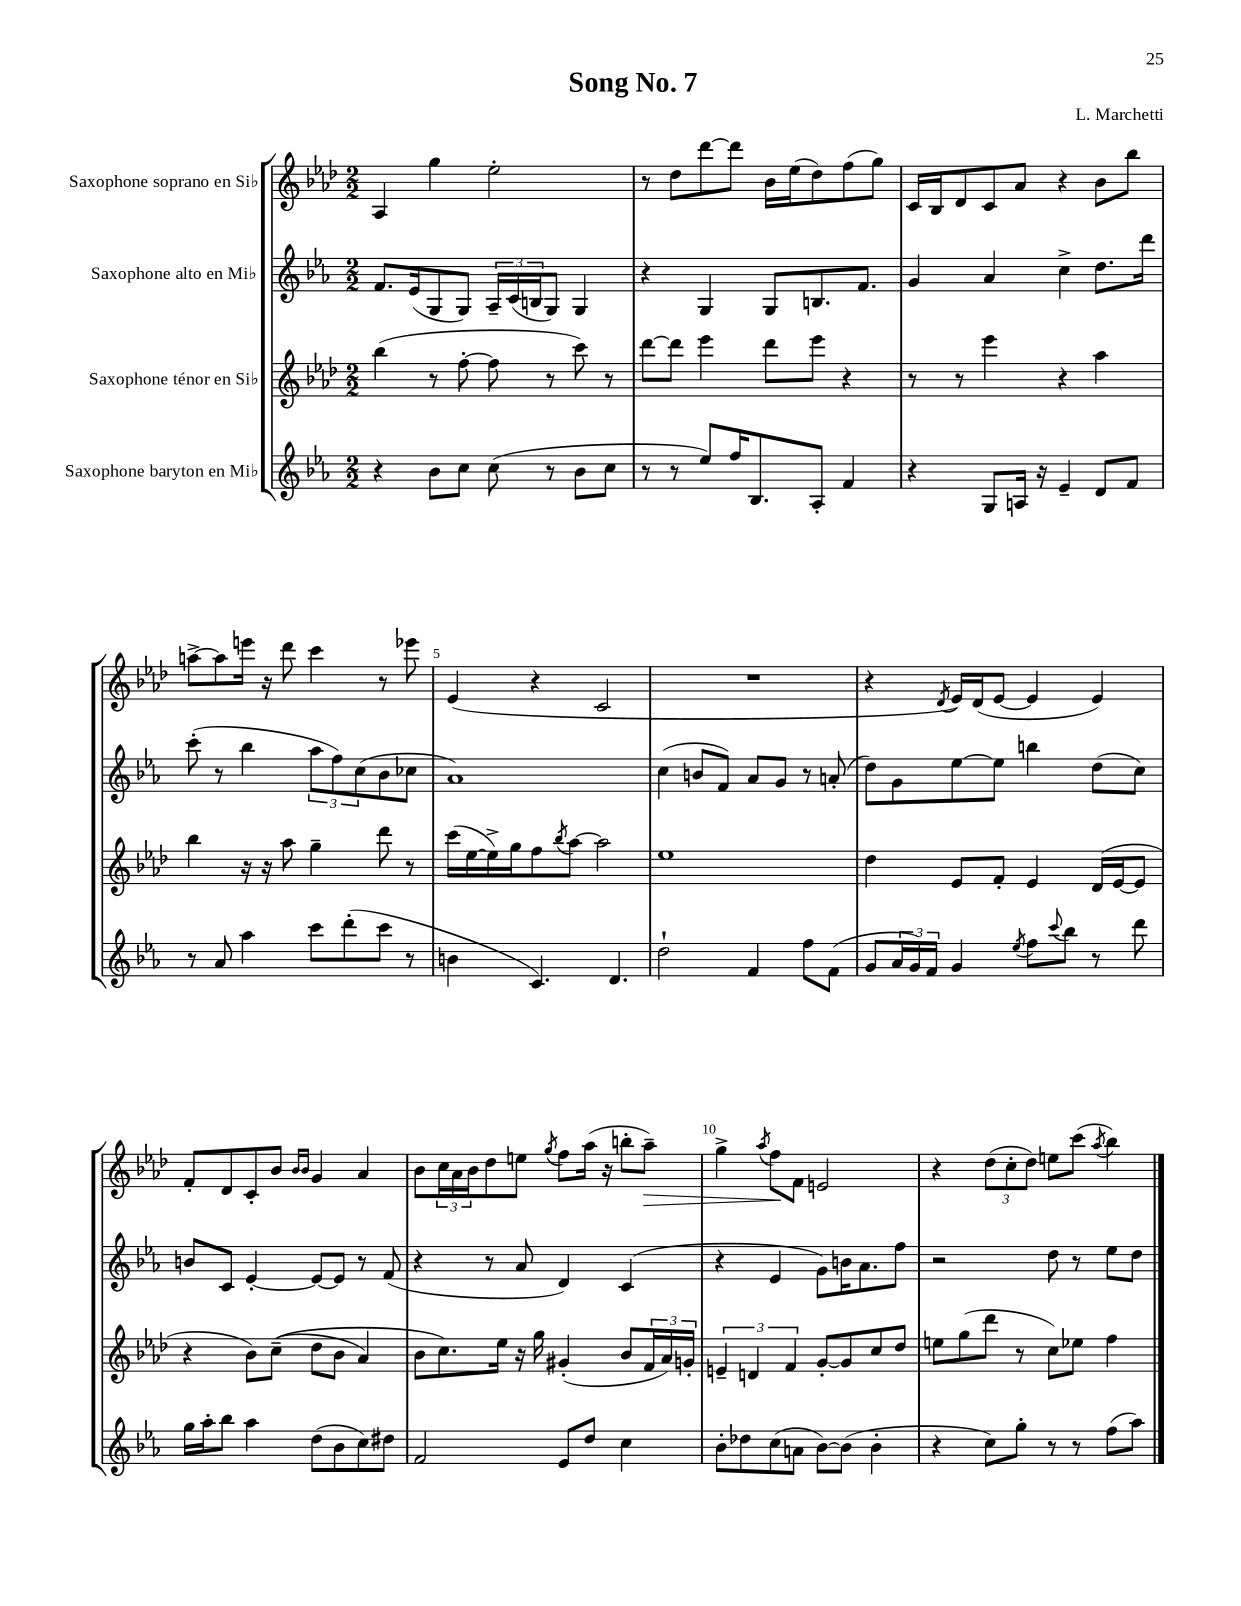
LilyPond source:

\header { title = "Song No. 7" composer = "L. Marchetti" }
<<
\new StaffGroup <<
\new Staff = "s0" \with { instrumentName = "Saxophone soprano en Sib" } {
    \clef treble \key aes \major \numericTimeSignature \time 2/2
    aes4 g''4 ees''2-. |
    r8 des''8 des'''8~ des'''8 bes'16 ees''16( des''8) f''8( g''8) |
    c'16 bes16 des'8 c'8 aes'8 r4 bes'8 bes''8 |
    a''8~-> a''8 e'''16 r16 des'''8 c'''4 r8 ees'''8 |
    ees'4( r4 c'2 |
    R1 |
    r4 \acciaccatura { des'8 } ees'16) des'16( ees'8~ ees'4 ees'4) |
    f'8-. des'8 c'8-. bes'8 \grace { bes'16 bes'16 } g'4 aes'4 |
    bes'8 \tuplet 3/2 { c''16 aes'16 bes'16 } des''8 e''8 \acciaccatura { g''8 } f''8 aes''16( r16 b''8-. aes''8--\>) |
    g''4-> \acciaccatura { aes''8 } f''8\! f'8 e'2 |
    r4 \tuplet 3/2 { des''8( c''8-. des''8) } e''8 c'''8( \acciaccatura { aes''8 } bes''4) \bar "|." |
}
\new Staff = "s1" \with { instrumentName = "Saxophone alto en Mib" } {
    \clef treble \key ees \major \numericTimeSignature \time 2/2
    f'8. ees'16( g8 g8) \tuplet 3/2 { aes16-- c'16( b16 } g8) g4 |
    r4 g4 g8 b8. f'8. |
    g'4 aes'4 c''4-> d''8. d'''16 |
    c'''8-.( r8 bes''4 \tuplet 3/2 { aes''8 f''8) c''8( } bes'8 ces''8 |
    aes'1) |
    c''4( b'8 f'8) aes'8 g'8 r8 a'8-.( |
    d''8) g'8 ees''8~ ees''8 b''4 d''8( c''8) |
    b'8 c'8 ees'4~-. ees'8~ ees'8 r8 f'8( |
    r4 r8 aes'8 d'4) c'4( |
    r4 ees'4 g'8) b'16 aes'8. f''8 |
    r2 d''8 r8 ees''8 d''8 \bar "|." |
}
\new Staff = "s2" \with { instrumentName = "Saxophone ténor en Sib" } {
    \clef treble \key aes \major \numericTimeSignature \time 2/2
    bes''4( r8 f''8~-. f''8 r8 c'''8) r8 |
    des'''8~ des'''8 ees'''4 des'''8 ees'''8 r4 |
    r8 r8 ees'''4 r4 aes''4 |
    bes''4 r16 r16 aes''8 g''4-- des'''8 r8 |
    c'''16( ees''16~ ees''16->) g''16 f''8 \acciaccatura { bes''8 } aes''8~ aes''2 |
    ees''1 |
    des''4 ees'8 f'8-. ees'4 des'16( ees'16~ ees'8 |
    r4 bes'8) c''8--(\( des''8 bes'8 aes'4) |
    bes'8 c''8.\) ees''16 r16 g''16 gis'4-.( bes'8 \tuplet 3/2 { f'16 aes'16) g'16-. } |
    \tuplet 3/2 { e'4-- d'4 f'4 } g'8~-. g'8 c''8 des''8 |
    e''8 g''8( des'''8 r8 c''8) ees''8 f''4 \bar "|." |
}
\new Staff = "s3" \with { instrumentName = "Saxophone baryton en Mib" } {
    \clef treble \key ees \major \numericTimeSignature \time 2/2
    r4 bes'8 c''8 c''8( r8 bes'8 c''8 |
    r8 r8 ees''8) f''16 bes8. aes8-. f'4 |
    r4 g8 a16 r16 ees'4-- d'8 f'8 |
    r8 aes'8 aes''4 c'''8 d'''8-.( c'''8 r8 |
    b'4 c'4.) d'4. |
    d''2-! f'4 f''8 f'8( |
    g'8 \tuplet 3/2 { aes'16 g'16) f'16 } g'4 \acciaccatura { ees''8 } f''8 \appoggiatura { c'''8 } bes''8 r8 d'''8 |
    g''16 aes''16-. bes''8 aes''4 d''8( bes'8 c''8) dis''8 |
    f'2 ees'8 d''8 c''4 |
    bes'8-. des''8 c''8( a'8 bes'8~) bes'8( bes'4-. |
    r4 c''8) g''8-. r8 r8 f''8( aes''8) \bar "|." |
}
>>
>>
\layout { \context { \Score \override BarNumber.break-visibility = ##(#f #t #t) barNumberVisibility = #(every-nth-bar-number-visible 5) } }
